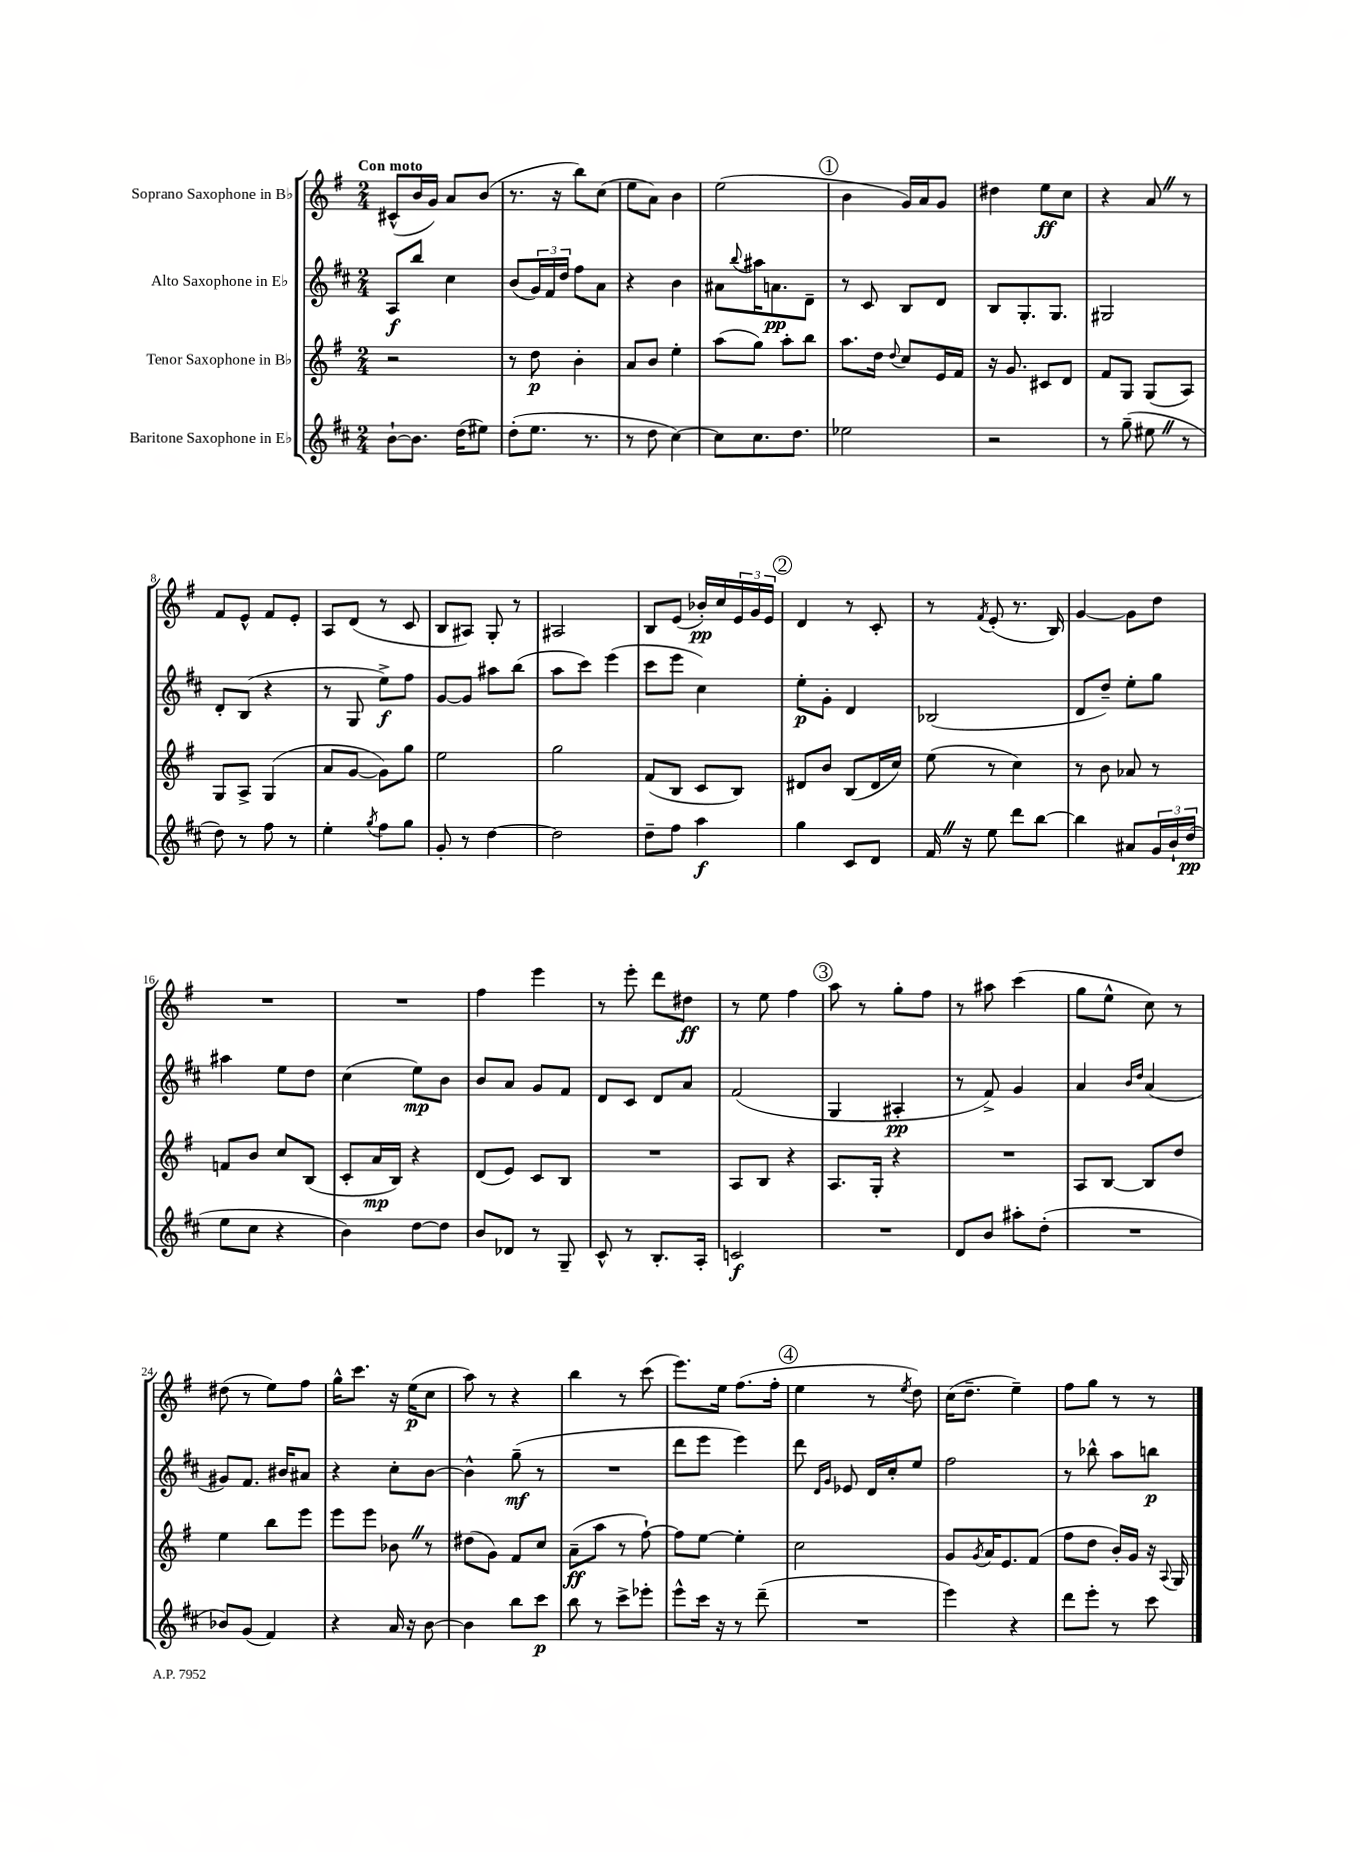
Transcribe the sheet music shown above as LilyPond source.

<<
\new StaffGroup <<
\new Staff = "s0" \with { instrumentName = "Soprano Saxophone in Bb" } {
    \clef treble \key g \major \numericTimeSignature \time 2/4 \tempo "Con moto"
    cis'8-^( b'16 g'16) a'8 b'8( |
    r8. r16 b''8) c''8( |
    e''8 a'8) b'4 |
    e''2( |
    \mark \markup { \circle "1" } b'4 g'16) a'16 g'8 |
    dis''4 e''8\ff c''8 |
    r4 a'8 \once \override BreathingSign.text = \markup { \musicglyph "scripts.caesura.straight" } \breathe r8 |
    fis'8 e'8-^ fis'8 e'8-. |
    a8 d'8( r8 c'8 |
    b8 ais8) g8-. r8 |
    ais2 |
    b8 e'8( bes'16-.\pp) c''16 \tuplet 3/2 { e'16 g'16 e'16 } |
    \mark \markup { \circle "2" } d'4 r8 c'8-. |
    r8 \acciaccatura { fis'8 } e'8-.( r8. b16) |
    g'4~ g'8 d''8 |
    R2 |
    R2 |
    fis''4 e'''4 |
    r8 e'''8-. d'''8 dis''8\ff |
    r8 e''8 fis''4 |
    \mark \markup { \circle "3" } a''8 r8 g''8-. fis''8 |
    r8 ais''8 c'''4( |
    g''8 e''8-^ c''8) r8 |
    dis''8( r8 e''8) fis''8 |
    g''16-^ c'''8. r16 e''16\p( c''8 |
    a''8) r8 r4 |
    b''4 r8 c'''8( |
    e'''8.) e''16 fis''8.( fis''16-. |
    \mark \markup { \circle "4" } e''4 r8 \acciaccatura { e''8 } d''8) |
    c''16( d''8.-- e''4--) |
    fis''8 g''8 r8 r8 \bar "|." |
}
\new Staff = "s1" \with { instrumentName = "Alto Saxophone in Eb" } {
    \clef treble \key d \major \numericTimeSignature \time 2/4
    a8\f b''8 cis''4 |
    b'8( \tuplet 3/2 { g'16) fis'16 d''16 } fis''8 a'8 |
    r4 b'4 |
    ais'8 \appoggiatura { b''8 } ais''16 a'8.\pp d'8-- |
    \mark \markup { \circle "1" } r8 cis'8 b8 d'8 |
    b8 g8.-. g8. |
    gis2 |
    d'8-. b8( r4 |
    r8 g8 e''8->\f) fis''8 |
    g'8~ g'8 ais''8 b''8( |
    a''8 cis'''8) e'''4( |
    cis'''8 e'''8 cis''4) |
    \mark \markup { \circle "2" } e''8-.\p g'8-. d'4 |
    bes2( |
    d'8 d''8--) e''8-. g''8 |
    ais''4 e''8 d''8 |
    cis''4( e''8\mp) b'8 |
    b'8 a'8 g'8 fis'8 |
    d'8 cis'8 d'8 a'8 |
    fis'2( |
    \mark \markup { \circle "3" } g4 ais4-.\pp |
    r8 fis'8->) g'4 |
    a'4 \grace { b'16 d''16 } a'4( |
    gis'8) fis'8. bis'16 ais'8 |
    r4 cis''8-. b'8~ |
    b'4-^ g''8--\mf( r8 |
    R2 |
    d'''8 e'''8 e'''4) |
    \mark \markup { \circle "4" } d'''8 \grace { d'16 g'16 } ees'8 d'16 cis''16-. e''8 |
    fis''2 |
    r8 bes''8-^ a''8 b''8\p \bar "|." |
}
\new Staff = "s2" \with { instrumentName = "Tenor Saxophone in Bb" } {
    \clef treble \key g \major \numericTimeSignature \time 2/4
    r2 |
    r8 d''8\p b'4-. |
    a'8 b'8 e''4-. |
    a''8( g''8) a''8-. b''8 |
    \mark \markup { \circle "1" } a''8. d''16 \appoggiatura { d''8 } c''8 e'16 fis'16 |
    r16 g'8. cis'8 d'8 |
    fis'8 g8 g8( a8) |
    g8 a8-> g4( |
    a'8 g'8~ g'8) g''8 |
    e''2 |
    g''2 |
    fis'8( b8 c'8 b8) |
    \mark \markup { \circle "2" } dis'8 b'8 b8( dis'16 c''16) |
    e''8( r8 c''4) |
    r8 b'8 aes'8 r8 |
    f'8 b'8 c''8 b8( |
    c'8-. a'16\mp b16) r4 |
    d'8( e'8) c'8 b8 |
    R2 |
    a8 b8 r4 |
    \mark \markup { \circle "3" } a8. g16-. r4 |
    R2 |
    a8 b8~ b8 d''8 |
    e''4 b''8 e'''8 |
    e'''8 e'''8 bes'8 \once \override BreathingSign.text = \markup { \musicglyph "scripts.caesura.straight" } \breathe r8 |
    dis''8( g'8) fis'8 c''8 |
    a'8--\ff( a''8 r8 fis''8~-!) |
    fis''8 e''8~ e''4-. |
    \mark \markup { \circle "4" } c''2 |
    g'8 \acciaccatura { g'8 } a'16 e'8. fis'8( |
    fis''8 d''8 b'16-.) g'16 r16 \appoggiatura { a8 } g16 \bar "|." |
}
\new Staff = "s3" \with { instrumentName = "Baritone Saxophone in Eb" } {
    \clef treble \key d \major \numericTimeSignature \time 2/4
    b'8~-! b'8. d''16( eis''8) |
    d''8-.( e''8. r8. |
    r8 d''8 cis''4~) |
    cis''8 cis''8. d''8. |
    \mark \markup { \circle "1" } ees''2 |
    r2 |
    r8 g''8--( eis''8 \once \override BreathingSign.text = \markup { \musicglyph "scripts.caesura.straight" } \breathe r8 |
    d''8) r8 fis''8 r8 |
    e''4-. \acciaccatura { g''8 } fis''8 g''8 |
    g'8-. r8 d''4~ |
    d''2 |
    d''8-- fis''8 a''4\f |
    \mark \markup { \circle "2" } g''4 cis'8 d'8 |
    fis'16 \once \override BreathingSign.text = \markup { \musicglyph "scripts.caesura.straight" } \breathe r16 e''8 d'''8 b''8~ |
    b''4 ais'8 \tuplet 3/2 { g'16 b'16-! d''16\pp( } |
    e''8 cis''8 r4 |
    b'4) d''8~ d''8 |
    b'8 des'8 r8 g8-- |
    cis'8-^ r8 b8.-. a16-. |
    c'2\f |
    \mark \markup { \circle "3" } R2 |
    d'8 b'8 ais''8-. d''8-.( |
    R2 |
    bes'8) g'8( fis'4) |
    r4 a'16 r16 b'8~ |
    b'4 b''8 cis'''8\p |
    b''8 r8 cis'''8-> ees'''8-. |
    e'''8-^ cis'''16 r16 r8 d'''8--( |
    \mark \markup { \circle "4" } R2 |
    e'''4) r4 |
    d'''8 e'''8-. r8 cis'''8 \bar "|." |
}
>>
>>
